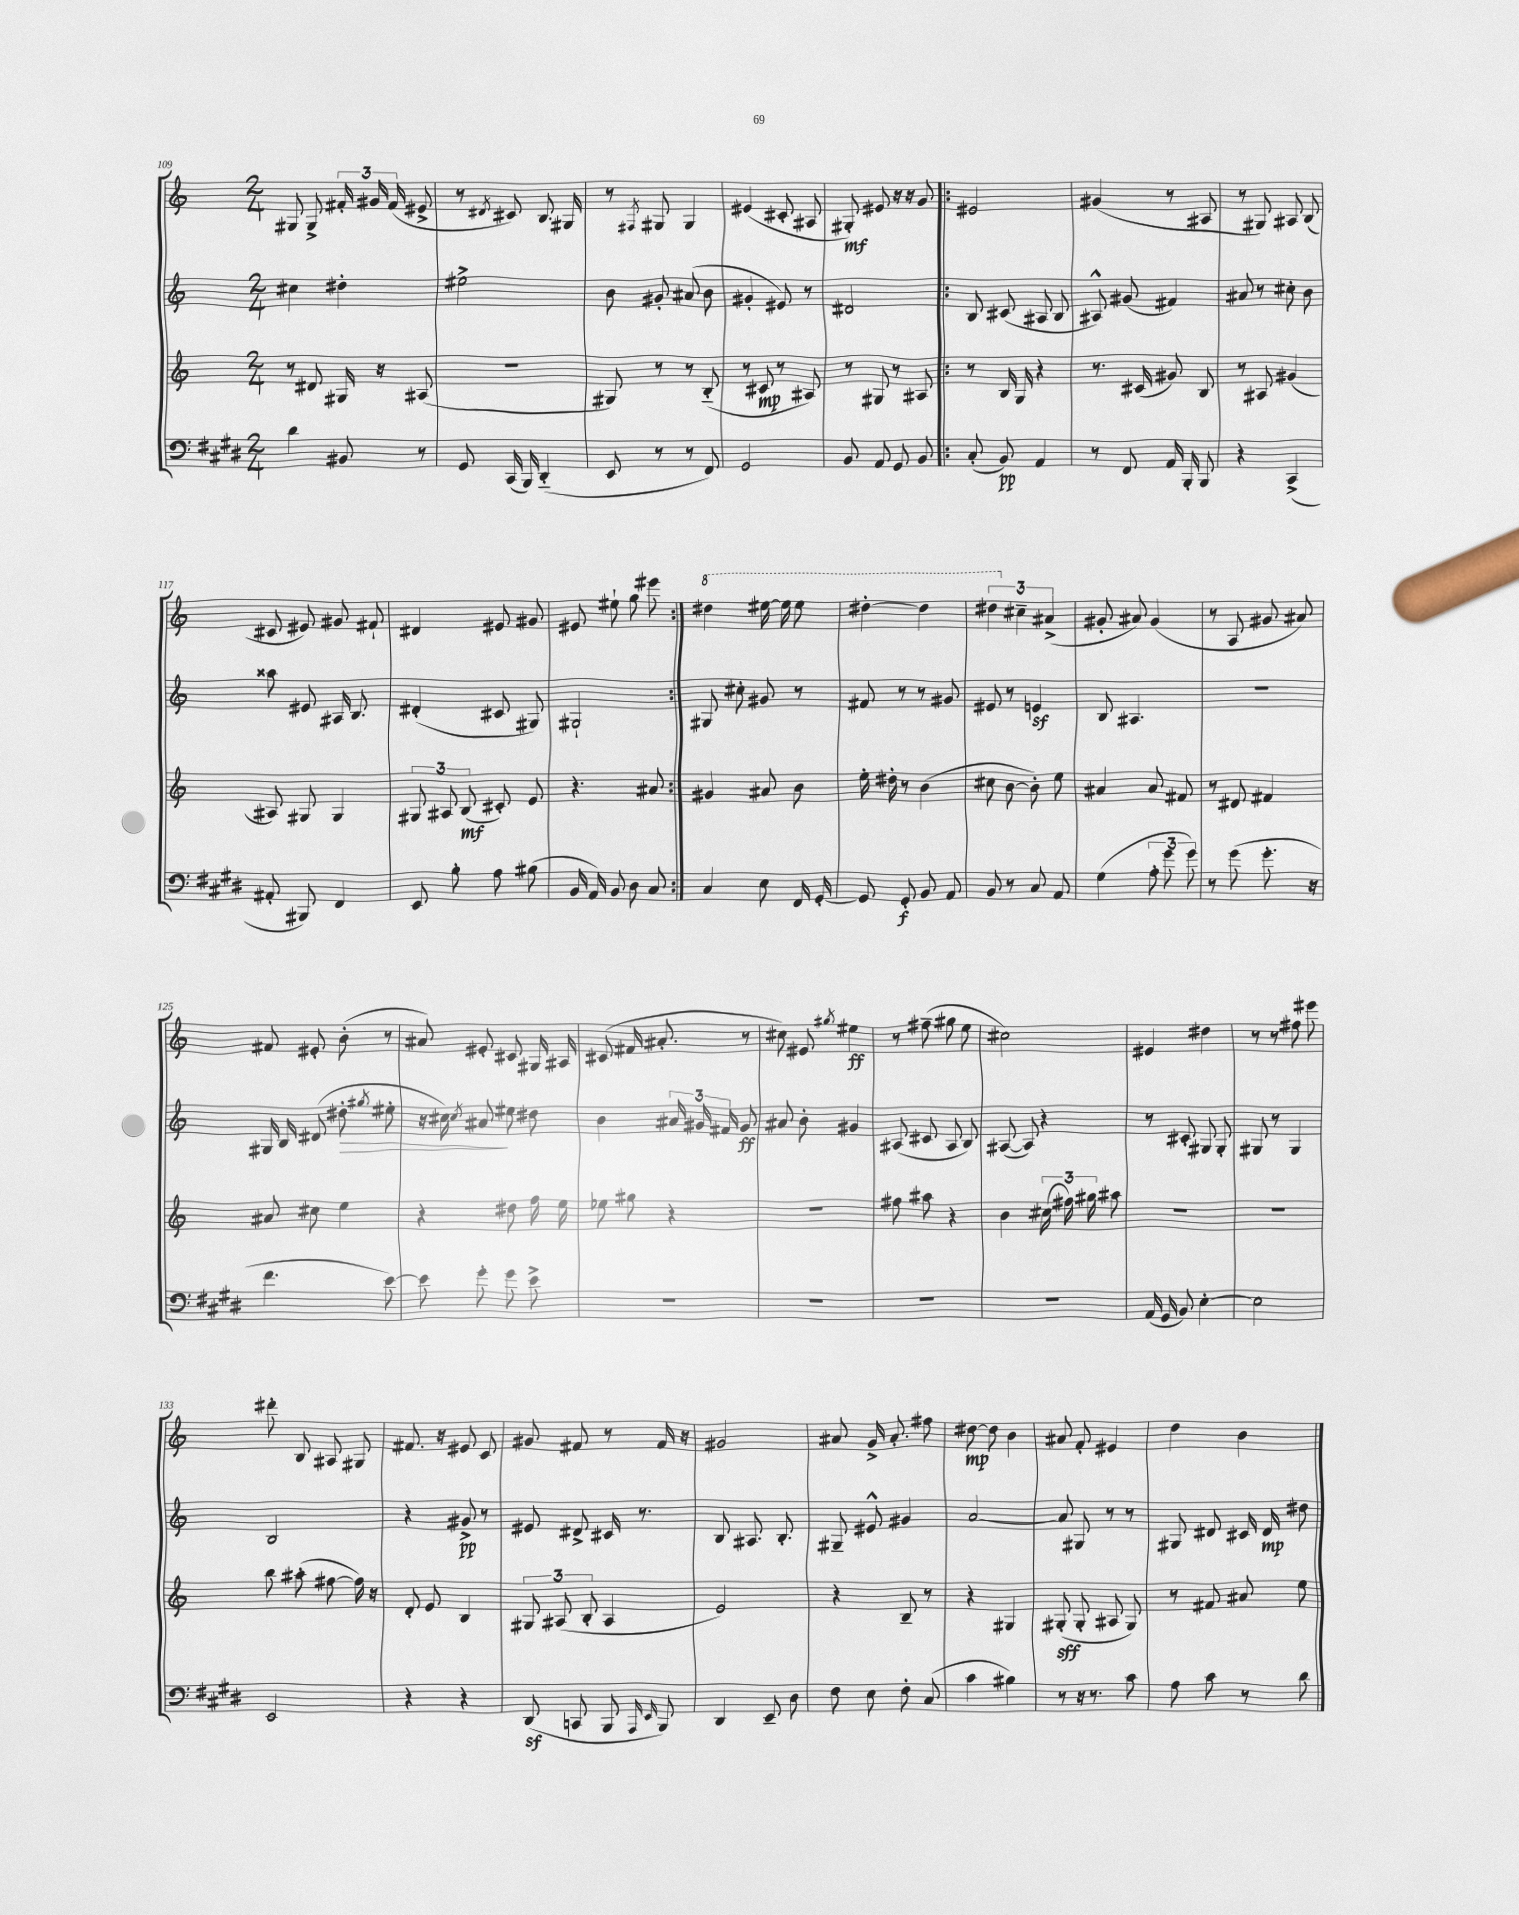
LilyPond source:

<<
\new StaffGroup <<
\new Staff = "s0" {
    \clef treble \key c \major \numericTimeSignature \time 2/4
    \autoBeamOff gis8 gis8-> \tuplet 3/2 { fis'16-. gis'16 fis'16( } eis'8-> |
    r8 \acciaccatura { dis'8 } cis'8) b8. gis16 |
    r8 \acciaccatura { fis8 } gis8 gis4 |
    eis'4( cis'8-. ais8 |
    gis8-.\mf) eis'8 r16 r16 g'8 |
    \repeat volta 2 { eis'2 |
    gis'4( r8 ais8 |
    r8 gis8) ais8 b8( |
    cis'8 eis'8) gis'8 fis'8-! |
    dis'4 eis'8 gis'8 |
    eis'8 eis''8-! g''8 eis'''8 | }
    \ottava #1 dis'''4 eis'''16~ eis'''16 eis'''8 |
    dis'''4~-. dis'''4 |
    \tuplet 3/2 { dis'''4 \ottava #0 cis''4-- ais'4->( } |
    gis'8-. ais'8) gis'4( |
    r8 a8 gis'8 ais'8) |
    fis'8 eis'8-. b'8-.( r8 |
    ais'8) eis'8-. cis'8 gis16 ais16 |
    cis'8( fis'16 ais'8.-. r8 |
    cis''8) eis'8 \acciaccatura { gis''8 } eis''4\ff |
    r8 fis''8--( gis''8 e''8 |
    cis''2) |
    eis'4 dis''4 |
    r8 r8 fis''8 eis'''8 |
    dis'''8-. b8 ais8 gis8 |
    fis'8. r16 eis'8 c'8 |
    gis'8 fis'8 r8 fis'16 r16 |
    gis'2 |
    ais'8 g'16-> ais'8.-. fis''8 |
    dis''8~\mp dis''8 b'4 |
    ais'8 f'8-. eis'4 |
    d''4 b'4 \bar "|." |
}
\new Staff = "s1" {
    \clef treble \key c \major \numericTimeSignature \time 2/4
    \autoBeamOff cis''4 dis''4-. |
    eis''2-> |
    b'8 gis'8-. ais'8( b'8 |
    gis'4-. eis'8) r8 |
    dis'2 |
    \repeat volta 2 { b8 cis'8( ais8 b8 |
    ais8-^) gis'8( fis'4) |
    ais'8 r8 cis''8-. b'8 |
    aisis''8 eis'8 ais16 b8. |
    dis'4-.( cis'8 gis8) |
    gis2-! | }
    gis8 cis''8-. gis'8 r8 |
    fis'8 r8 r8 gis'8 |
    eis'8 r8 e'4\sf |
    b8 ais4. |
    r2 |
    gis16 b16 dis'8( dis''8-.\> \acciaccatura { gis''8 } eis''8-. |
    r16 cis''16) \acciaccatura { cis''8 } ais'8\! eis''8 dis''8 |
    b'4 \tuplet 3/2 { ais'16 gis'16 fis'16 } gis'8\ff |
    ais'8 b'8-. gis'4 |
    ais8( cis'8 ais8 b8) |
    ais8~( ais8) r4 |
    r8 cis'8-. gis8 gis8-. |
    gis8 r8 gis4 |
    b2 |
    r4 gis'8->\pp r8 |
    eis'8 dis'8-> cis'16 r8. |
    b8 ais8. b8.-. |
    gis8-- eis'8-^ gis'4 |
    a'2~ |
    a'8 gis8 r8 r8 |
    gis8 dis'8 cis'16 dis'16\mp dis''8 \bar "|." |
}
\new Staff = "s2" {
    \clef treble \key c \major \numericTimeSignature \time 2/4
    \autoBeamOff r8 dis'8 gis16 r16 ais8( |
    R2 |
    gis8) r8 r8 b8-_( |
    r8 cis'8\mp r8 ais8) |
    r8 gis8 r8 ais8 |
    \repeat volta 2 { r8 b16 g16 r4 |
    r8. cis'16( gis'8) b8 |
    r8 ais8 gis'4( |
    ais8) gis8 gis4 |
    \tuplet 3/2 { gis8 ais8 b8\mf( } cis'8-.) e'8 |
    r4. ais'8 | }
    gis'4 ais'8 b'8 |
    e''16-. dis''16-. r8 b'4( |
    cis''8 b'8~ b'8-.) e''8 |
    ais'4 ais'8 fis'8 |
    r8 dis'8 fis'4 |
    ais'8 cis''8 e''4 |
    r4 dis''8 f''16 e''16 |
    ees''8 gis''8 r4 |
    R2 |
    fis''8 ais''8 r4 |
    b'4 \tuplet 3/2 { cis''16( fis''16) gis''16 } ais''8 |
    r2 |
    R2 |
    b''8 ais''8-.( fis''8~ fis''16) r16 |
    d'8-. e'8 b4 |
    \tuplet 3/2 { gis8 ais8( b8-. } ais4 |
    e'2) |
    r4 b8-- r8 |
    r4 gis4 |
    gis8-.\sff( gis8-. ais8 gis8) |
    r8 fis'8 ais'8 e''8 \bar "|." |
}
\new Staff = "s3" {
    \clef bass \key e \major \numericTimeSignature \time 2/4
    \autoBeamOff dis'4 bis,8 r8 |
    gis,8 cis,16( b,,16) dis,4-_( |
    e,8 r8 r8 fis,8) |
    gis,2 |
    b,8 a,8 gis,8 b,8 |
    \repeat volta 2 { cis8-.( b,8\pp) a,4 |
    r8 fis,8 a,16 b,,16-. b,,8 |
    r4 cis,4->( |
    ais,8-. bis,,8) fis,4 |
    e,8 b8-. a8 bis8( |
    b,16 a,16) b,8 dis8 cis8 | }
    cis4 e8 fis,16 gis,16~-. |
    gis,8 gis,8-.\f b,8 a,8 |
    b,8 r8 cis8 a,8 |
    gis4( \tuplet 3/2 { a8-. gis'8 gis'8) } |
    r8 gis'8( gis'8.-. r16 |
    fis'4. e'8~) |
    e'8 gis'8-. gis'8 e'8-> |
    R2 |
    R2 |
    R2 |
    R2 |
    a,16( gis,16 b,8) e4~-. |
    e2 |
    e,2 |
    r4 r4 |
    dis,8\sf( c,8 b,,8 \grace { a,,16 e,16 } b,,8) |
    dis,4 e,8-- dis8 |
    fis8 e8 fis8-. cis8( |
    cis'4 bis4) |
    r8 r16 r8. cis'8 |
    a8 cis'8 r8 dis'8 \bar "|." |
}
>>
>>
\layout { \context { \Score currentBarNumber = #109 } }
